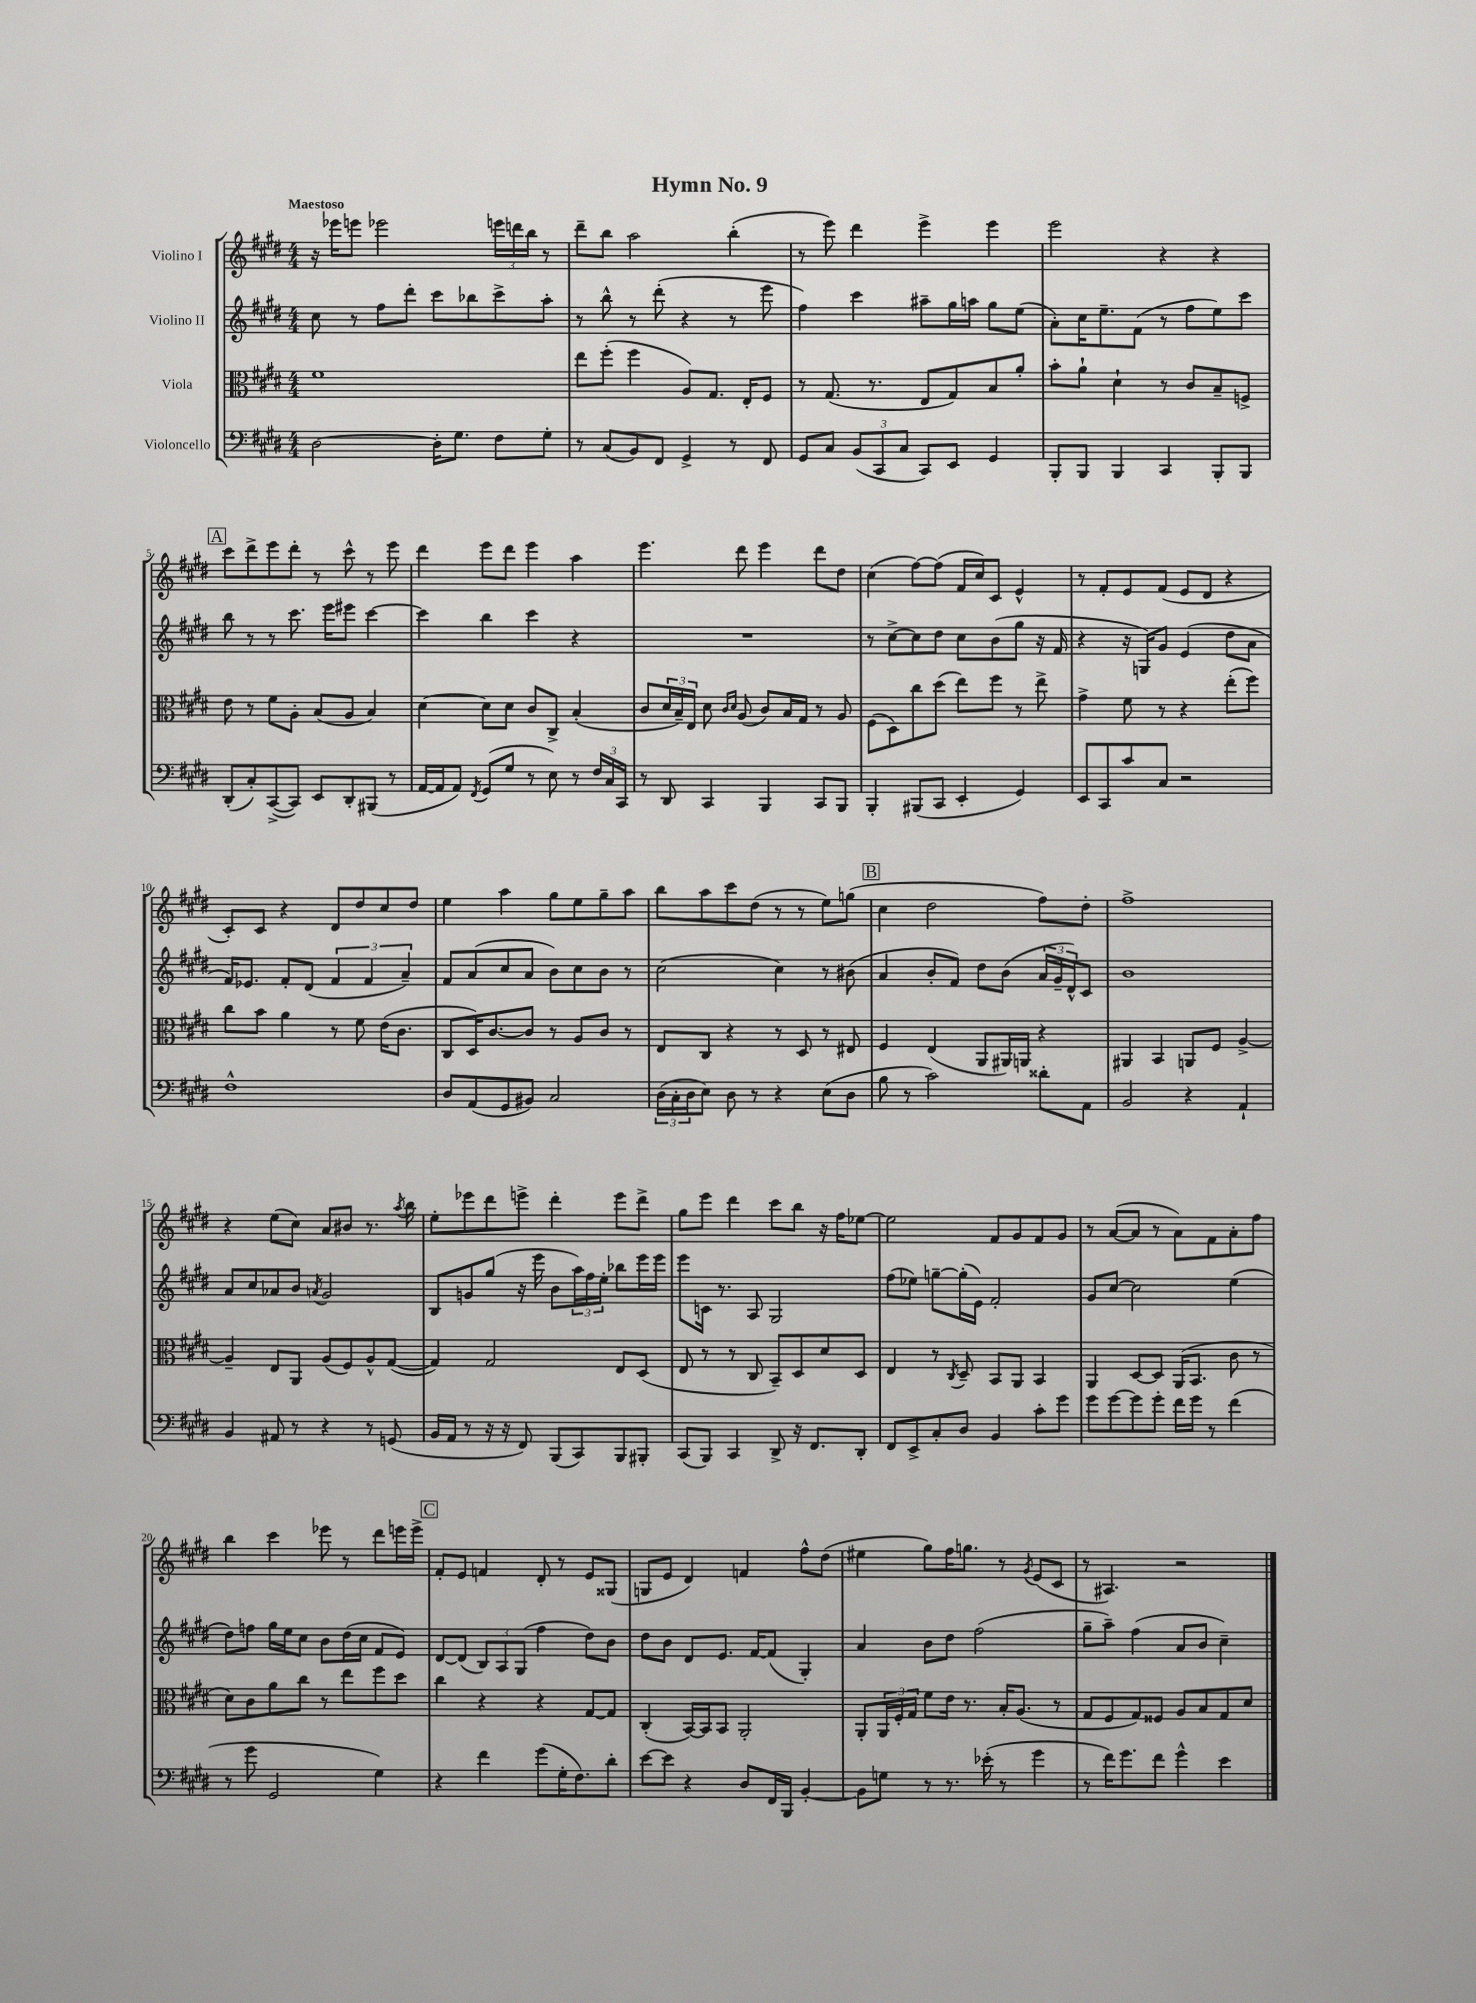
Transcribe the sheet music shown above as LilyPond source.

\header { title = "Hymn No. 9" }
<<
\new StaffGroup <<
\new Staff = "s0" \with { instrumentName = "Violino I" } {
    \clef treble \key e \major \numericTimeSignature \time 4/4 \tempo "Maestoso"
    r16 ees'''16 e'''8 ees'''2 \tuplet 3/2 { e'''16 d'''16 b''16 } r8 |
    dis'''8-- b''8 a''2 b''4-.( |
    r8 e'''8) dis'''4 e'''4-> e'''4 |
    e'''2 r4 r4 |
    \mark \markup { \box "A" } cis'''8 dis'''8-> e'''8 dis'''8-. r8 cis'''8-^ r8 e'''8 |
    dis'''4 e'''8 dis'''8 e'''4 a''4 |
    e'''4. dis'''8 e'''4 dis'''8 dis''8 |
    cis''4( fis''8~) fis''8( fis'16 cis''16) cis'8 e'4-^ |
    r8 fis'8-. e'8 fis'8( e'8 dis'8 r4 |
    cis'8-.) cis'8 r4 dis'8 dis''8 cis''8 dis''8 |
    e''4 a''4 gis''8 e''8 gis''8-- a''8 |
    b''8 a''8 cis'''8 dis''8( r8 r8 e''8) g''8( |
    \mark \markup { \box "B" } cis''4 dis''2 fis''8) dis''8-. |
    fis''1-> |
    r4 e''8( cis''8) a'8 bis'8 r8. \acciaccatura { a''8 } b''16 |
    e''8-. ees'''8 dis'''8 e'''8-> dis'''4-. e'''8 dis'''8-> |
    gis''8 e'''8 dis'''4 cis'''8 b''8 r16 fis''16 ees''8~ |
    ees''2 fis'8 gis'8 fis'8 gis'8 |
    r8 a'8~( a'8 r8 a'8) fis'8 a'8-. fis''8 |
    b''4 cis'''4 ees'''8 r8 dis'''8 e'''16 e'''16-> |
    \mark \markup { \box "C" } fis'8-. e'8 f'4 dis'8-. r8 e'8 gisis8( |
    g8 e'8 dis'4) f'4 fis''8-^ dis''8( |
    eis''4 gis''8) fis''16 g''8. r8 \acciaccatura { gis'8 } e'8( cis'8 |
    r8 ais4.) r2 \bar "|." |
}
\new Staff = "s1" \with { instrumentName = "Violino II" } {
    \clef treble \key e \major \numericTimeSignature \time 4/4
    cis''8 r8 fis''8 dis'''8-. cis'''8 bes''8 cis'''8-> a''8-. |
    r8 b''8-^ r8 dis'''8-.( r4 r8 e'''8 |
    fis''4) cis'''4 ais''8-- gis''16 a''16 gis''8 e''8( |
    a'8-.) cis''16 e''8.-- fis'8( r8 fis''8 e''8) cis'''8 |
    \mark \markup { \box "A" } b''8 r8 r8 cis'''8. e'''16 eis'''8 cis'''4~ |
    cis'''4 b''4 cis'''4 r4 |
    R1 |
    r8 cis''8~-> cis''8 dis''8 cis''8 b'8( gis''8 r16 fis'16 |
    r4 r16 g16) gis'8 e'4( dis''8 a'8 |
    fis'16) ees'8. fis'8-. dis'8( \tuplet 3/2 { fis'4 fis'4 a'4--) } |
    fis'8 a'8( cis''8 a'8 b'8) cis''8 b'8 r8 |
    cis''2( cis''4) r8 bis'8( |
    \mark \markup { \box "B" } a'4 b'8-. fis'8) dis''8 b'8( \tuplet 3/2 { a'16 gis'16-- dis'16-^) } cis'8 |
    b'1 |
    a'8 cis''8 aes'8 b'8 \acciaccatura { a'8 } gis'2 |
    b8 g'8 gis''8( r16 e'''16 b'8 \tuplet 3/2 { a''16) fis''16 e''16-. } bes''8 e'''16 e'''16 |
    e'''8 c'16 r8. a8 gis2 |
    fis''8( ees''8) g''8~-- g''16-.( e'16) fis'2-. |
    gis'8 cis''8~ cis''2 e''4( |
    dis''8) f''8 gis''16 e''16 cis''8 b'8 dis''16( cis''16 fis'8 e'8) |
    \mark \markup { \box "C" } dis'8~ dis'8( \tuplet 3/2 { b8) a8 gis8( } fis''4 dis''8) b'8 |
    dis''8 b'8 dis'8 e'8. fis'16~ fis'8( gis4-.) |
    a'4 b'8 dis''8 fis''2( |
    gis''8-- a''8--) fis''4( a'8 b'8 cis''4--) \bar "|." |
}
\new Staff = "s2" \with { instrumentName = "Viola" } {
    \clef alto \key e \major \numericTimeSignature \time 4/4
    fis'1 |
    e''8 fis''8-.( fis''4 a8) gis8. e16-. fis8 |
    r8 gis8.( r8. e8 gis8) b8 a'8-. |
    b'8-. a'8-! dis'4-! r8 cis'8 b8-- f8-> |
    \mark \markup { \box "A" } e'8 r8 fis'8 a8-. b8( a8 b4) |
    dis'4~ dis'8 dis'8 cis'8 cis8-> b4-.( |
    cis'8 \tuplet 3/2 { dis'16 b16--) e16 } dis'8 \grace { cis'16 dis'16 } a8( cis'8) b16 gis16 r8 a8 |
    fis8( dis8) cis''8 dis''8( e''8) fis''8 r8 e''8-> |
    gis'4-> fis'8 r8 r4 e''8-.( fis''8) |
    cis''8 b'8 a'4 r8 fis'8 e'16( cis'8. |
    cis8 dis16) cis'8.~ cis'8 r8 a8 cis'8 r8 |
    e8 cis8 r4 r8 dis8 r8 eis8 |
    \mark \markup { \box "B" } fis4 e4( a,8 ais,16) a,16 r4 |
    ais,4 b,4 a,8 fis8 a4~-> |
    a4-- e8 a,8 a8( fis8) a8-^ gis8~( |
    gis4) gis2 e8 dis8( |
    e8 r8 r8 cis8 b,8--) dis8 dis'8 dis8 |
    e4 r8 \acciaccatura { cis8 } dis8-- b,8 a,8 b,4 |
    a,4 dis8~ dis8 a,16( b,8. cis'8 r8 |
    dis'8) cis'8 a'8 cis''8 r8 e''8 fis''8 dis''8 |
    \mark \markup { \box "C" } cis''4 r4 r4 gis8~ gis8 |
    cis4-.( b,16~) b,16 b,8 a,2-. |
    a,8-. \tuplet 3/2 { a,16 fis16-. gis16 } fis'8 e'16 r8. b16-. a8.( r8 |
    gis8 fis8 gis8) fisis8 a8 b8 gis8 dis'8 \bar "|." |
}
\new Staff = "s3" \with { instrumentName = "Violoncello" } {
    \clef bass \key e \major \numericTimeSignature \time 4/4
    dis2~ dis16-. gis8. fis8 gis8-. |
    r8 cis8( b,8) fis,8 gis,4-> r8 fis,8 |
    gis,8 cis8 \tuplet 3/2 { b,8( cis,8 cis8 } cis,8) e,8 gis,4 |
    b,,8-. b,,8 b,,4 cis,4 b,,8-. b,,8 |
    \mark \markup { \box "A" } dis,8-.( cis8-.) cis,8~->( cis,8) e,8 dis,8-. bis,,8( r8 |
    a,16~ a,16 a,8) \acciaccatura { fis,8 } gis,8( gis8 r8 e8) r8 \tuplet 3/2 { fis16 cis16 cis,16 } |
    r8 dis,8 cis,4 b,,4 cis,8 b,,8 |
    b,,4-. bis,,8( cis,8 e,4-. gis,4) |
    e,8 cis,8 cis'8 cis8 r2 |
    fis1-^ |
    dis8 a,8( gis,8 bis,8) cis2 |
    \tuplet 3/2 { dis16( cis16-. dis16 } e8) dis8 r8 r4 e8( dis8 |
    \mark \markup { \box "B" } b8 r8 cis'2) disis'8-. a,8 |
    b,2 r4 a,4-! |
    b,4 ais,8 r8 r4 r8 g,8( |
    b,16 a,16 r8 r16 r16 fis,8) b,,8( cis,8) b,,8 bis,,8-. |
    cis,8( b,,8) cis,4 dis,8-> r16 fis,8. dis,8-. |
    fis,8 e,8-> cis8-. dis8 b,4 cis'8-. gis'8 |
    gis'8 gis'8~ gis'8 gis'8-. fis'16 gis'16 r8 fis'4( |
    r8 gis'8 gis,2 gis4) |
    \mark \markup { \box "C" } r4 fis'4 gis'8( gis16-. fis8.) dis'8-. |
    e'8~ e'8 r4 dis8 fis,16 b,,16 b,4~-. |
    b,8 g8 r8 r8. ees'16-.( r8 gis'4 |
    r8 fis'16) gis'8. fis'8 gis'4-^ e'4 \bar "|." |
}
>>
>>
